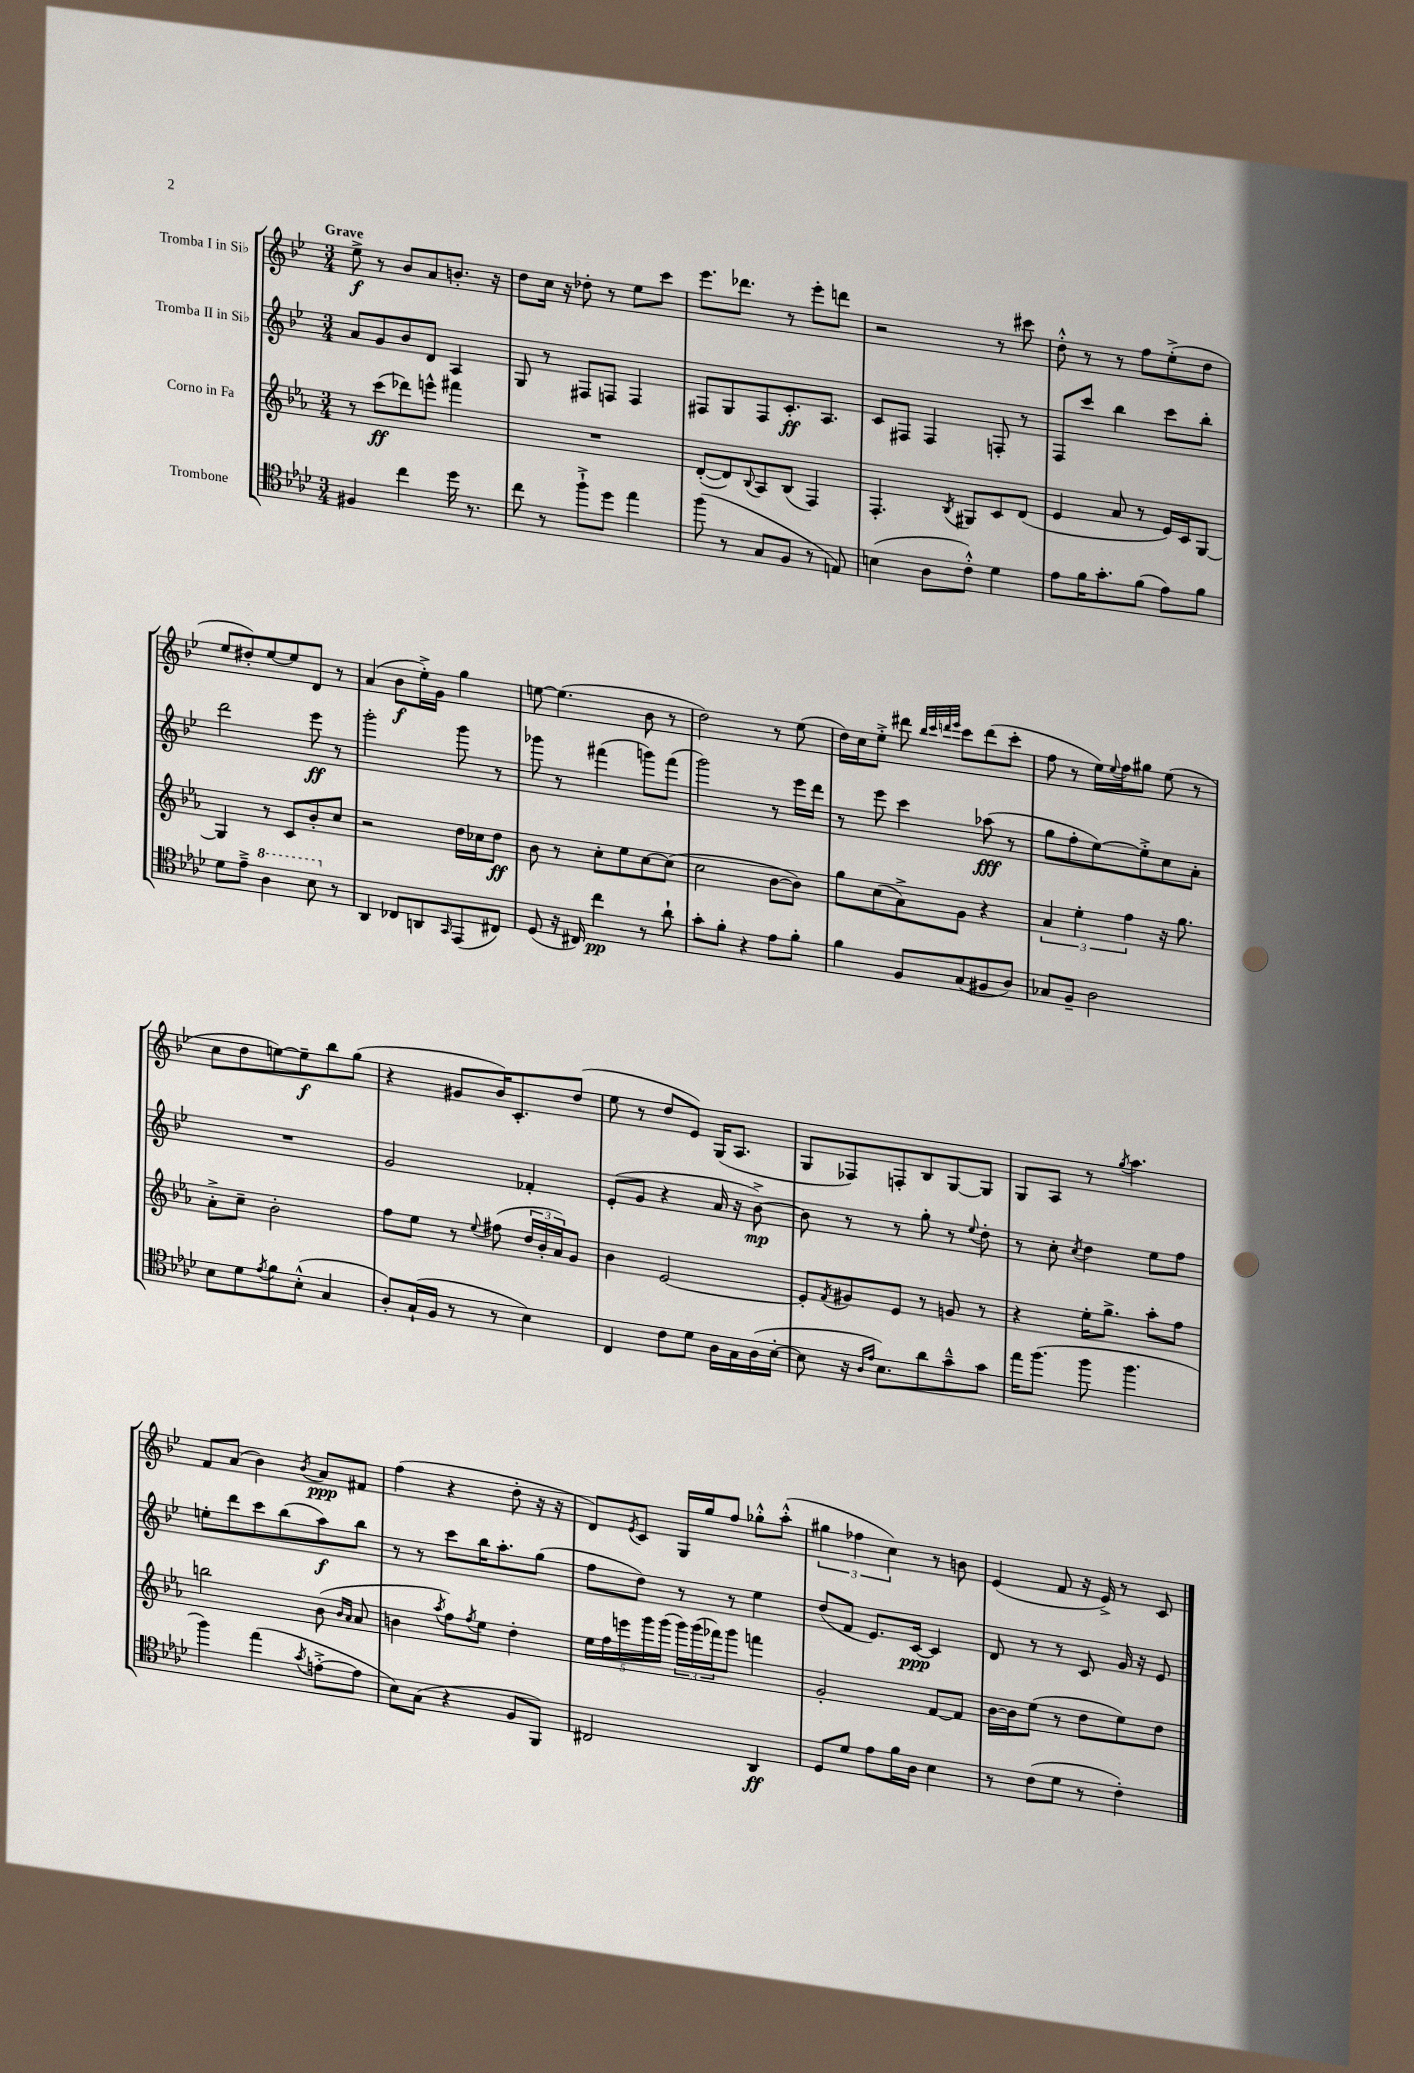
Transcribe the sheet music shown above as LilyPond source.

<<
\new StaffGroup <<
\new Staff = "s0" \with { instrumentName = "Tromba I in Sib" } {
    \clef treble \key bes \major \numericTimeSignature \time 3/4 \tempo "Grave"
    ees''8->\f r8 bes'8 a'8 b'8.-. r16 |
    d''8 c''16 r16 des''8-. r8 ees''8 c'''8 |
    ees'''8. des'''8. r8 ees'''8-. d'''8 |
    r2 r8 cis'''8 |
    d''8-.-^ r8 r8 f''8 ees''8-.->( d''8 |
    ees''8 dis''8-.) ees''8~ ees''8 d'8 r8 |
    a'4( bes'8\f ees''16-.->) g'16 g''4 |
    e''8~ e''4.( bes'8 r8 |
    d''2) r8 ees''8( |
    d''16) c''16 ees''8-.-> dis'''8 \grace { bes''32 c'''32 d'''32 ees'''32 } c'''8 d'''8( c'''8-. |
    f''8 r8 ees''16) \appoggiatura { ees''8 } f''16 gis''8 ees''8( r8 |
    c''8 d''8 e''8~) e''8--\f bes''8 g''8( |
    r4 gis'8 bes'16) c'8.-. d''8( |
    ees''8 r8 d''8 ees'8) g16( a8. |
    g8 fes8) f8-. bes8 g8~ g8 |
    g8 a8 r8 \acciaccatura { g''8 } a''4. |
    f'8 a'8( bes'4) \acciaccatura { bes'8 } a'8\ppp fis'8 |
    f''4( r4 d''8-. r16 r16 |
    d'8) \acciaccatura { ees'8 } c'8 g16 g''16 f''8 ges''8-.-^ a''8-.-^( |
    \tuplet 3/2 { gis''4 fes''4 c''4) } r8 b'8 |
    ees'4( f'8 r16 ees'16->) r8 c'8 \bar "|." |
}
\new Staff = "s1" \with { instrumentName = "Tromba II in Sib" } {
    \clef treble \key bes \major \numericTimeSignature \time 3/4
    a'8 g'8 bes'8 d'8 a4 |
    g8 r8 fis8 f8 f4 |
    fis8 g8 fis8 c'8.-.\ff a8. |
    c'8 fis8 fis4 f8-. r8 |
    f8 c'''8 bes''4 c'''8 bes''8-. |
    d'''2 ees'''8\ff r8 |
    g'''2-. g'''8 r8 |
    ges'''8 r8 fis'''4( g'''8) fis'''8( |
    g'''2) r8 ees'''16 d'''16 |
    r8 ees'''8 c'''4 aes''8\fff( r8 |
    g''8 f''8-. ees''8~) ees''8-.-> c''8 a'8-. |
    R2. |
    g'2 fes'4-. |
    ees'8-.( g'8 r4 a'16 r16 bes'8~->\mp) |
    bes'8 r8 r8 g''8-. r8 \appoggiatura { ees''8 } d''8-. |
    r8 c''8-. \acciaccatura { c''8 } d''4 ees''8 f''8 |
    e''8-. d'''8 c'''8 bes''8( a''8\f) bes''8 |
    r8 r8 c'''8 bes''16 a''8.-. g''8( |
    f''8 d''8) r8 r8 ees''4 |
    d''8( f'8 ees'8.) c'16~\ppp c'4 |
    d'8 r8 r8 c'8 g'16 r16 ees'8 \bar "|." |
}
\new Staff = "s2" \with { instrumentName = "Corno in Fa" } {
    \clef treble \key ees \major \numericTimeSignature \time 3/4
    r8 c'''8\ff( des'''8) e'''8-^ fis'''4 |
    R2. |
    d'8~-.( d'8) \appoggiatura { bes8 } aes8 bes8( f4) |
    f4.-. \acciaccatura { bes8 } gis8 c'8 d'8( |
    ees'4 aes'8 r8 ees'16) c'16 g8~ |
    g4 r8 c'8 bes'8-. c''8 |
    r2 d''16 ces''16 d''8\ff |
    bes'8 r8 c''8-. ees''8 c''8~ c''8( |
    c''2 bes'8~ bes'8) |
    g''8 c''8( aes'8->) g'8 r4 |
    \tuplet 3/2 { aes'4 ees''4-. f''4 } r16 g''8. |
    aes'8-.-> c''8-- bes'2-. |
    f''8 ees''8 r8 \appoggiatura { ees''8 } fis''8( \tuplet 3/2 { d''16 bes'16-. aes'16) } g'8 |
    bes'4 ees'2~ |
    ees'8-. \acciaccatura { f'8 } gis'8 ees'8 r8 g'8 r8 |
    r4 ees''16-. g''8.-> aes''8-. f''8 |
    b''2 bes'8( \grace { bes'16 aes'16 } aes'8 |
    b'4 \acciaccatura { aes''8 } f''8) \acciaccatura { f''8 } ees''8 d''4-. |
    \tuplet 5/4 { ees''16 f''16 e'''16 g'''16 g'''16( } \tuplet 3/2 { g'''16) g'''16( fes'''16) } g'''8 f'''4 |
    g'2-. f'8~ f'8 |
    bes'16~ bes'16 ees''8( r8 d''8 ees''8) d''8 \bar "|." |
}
\new Staff = "s3" \with { instrumentName = "Trombone" } {
    \clef tenor \key aes \major \numericTimeSignature \time 3/4
    fis4 c''4 des''16 r8. |
    c''8 r8 f''8-!-> des''8 ees''4 |
    f''8( r8 g8 f8 r8 e8) |
    b4( aes8 c'8-.-^) des'4 |
    ees'8 f'16 g'8.-. f'8( ees'8) f'8 |
    des'8 ees'8---> \ottava #1 aes'4 bes'8 \ottava #0 r8 |
    aes,4 ces8 a,8 \grace { g,16 } ees,8( cis8) |
    des8( r16 cis16) c''4\pp r8 aes'8-! |
    g'8-. f'8-. r4 ees'8 f'8-. |
    f'4 f8 g8( fis8 aes8) |
    ges8 f8-- aes2 |
    bes8 des'8 \acciaccatura { ees'8 } f'8 bes8-.-^( g4 |
    aes8-.) g16-!( f16 r8 r8 bes4) |
    c4 c'8 des'8 aes16 g16 aes16( bes16~-. |
    bes8 r16 \grace { aes16 ees'16 } bes8.) aes'8 g'8---^ g'8 |
    ees''16 f''8.( f''8 f''4. |
    f''4) ees''4( \acciaccatura { g'8 } e'8~-.-> e'8 |
    bes8) g8( r4 f8 f,8) |
    cis2 aes,4\ff |
    des8 des'8 ees'8 f'16 aes16 bes4 |
    r8 c'8( des'8 r8 c'4-.) \bar "|." |
}
>>
>>
\layout { \context { \Score \remove "Bar_number_engraver" } }
